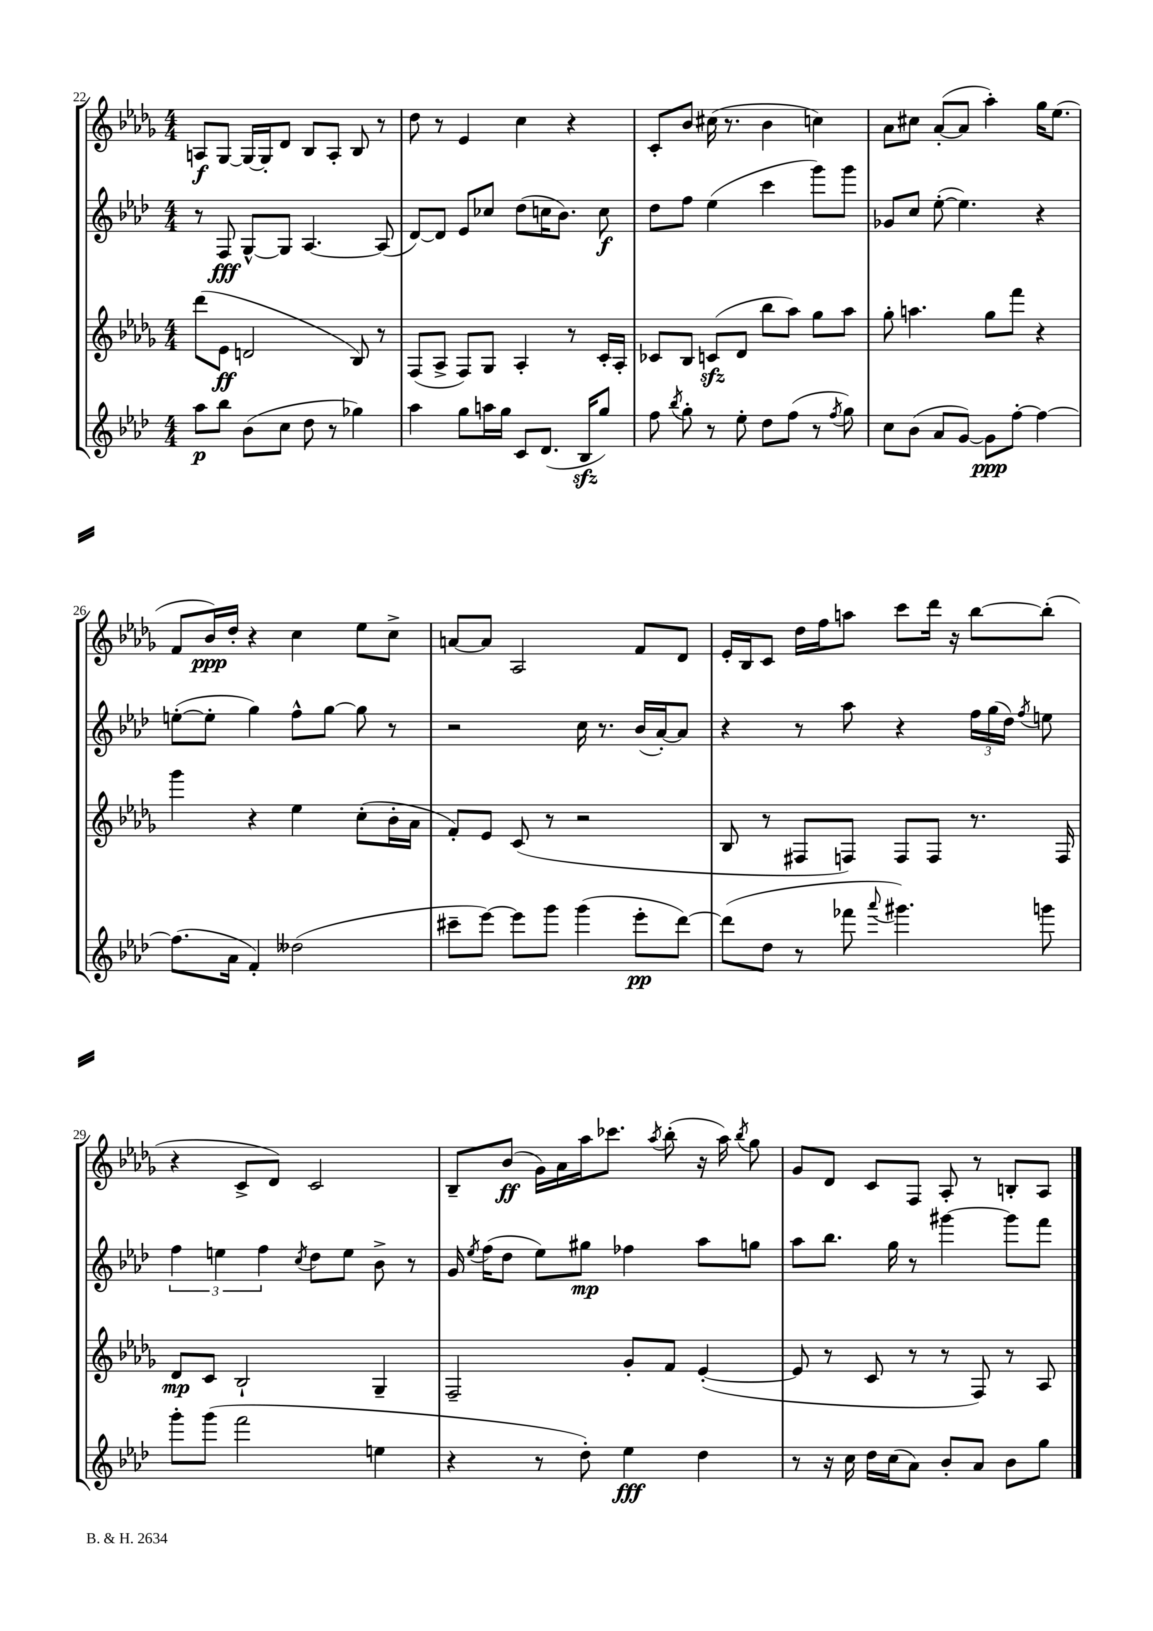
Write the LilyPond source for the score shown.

<<
\new StaffGroup <<
\new Staff = "s0" {
    \clef treble \key des \major \numericTimeSignature \time 4/4
    \autoBeamOff a8[\f ges8]~ ges16[~ ges16-. des'8] bes8[ a8]-. bes8 r8 |
    des''8 r8 ees'4 c''4 r4 |
    c'8[-. bes'8] cis''16( r8. bes'4 c''4) |
    aes'8[ cis''8] aes'8[~-.( aes'8] aes''4-.) ges''16[ ees''8.]( |
    f'8[ bes'16\ppp) des''16]-. r4 c''4 ees''8[ c''8]-> |
    a'8[~ a'8] aes2 f'8[ des'8] |
    ees'16[-. bes16 c'8] des''16[ f''16 a''8] c'''8[ des'''16] r16 bes''8[~ bes''8]-.( |
    r4 c'8[-> des'8]) c'2 |
    bes8[-- bes'8]\ff( ges'16[) aes'16 aes''16 ces'''8.] \acciaccatura { aes''8 } bes''8-.( r16 aes''16) \acciaccatura { bes''8 } ges''8 |
    ges'8[ des'8] c'8[ f8] aes8-. r8 b8[-. aes8] \bar "|." |
}
\new Staff = "s1" {
    \clef treble \key aes \major \numericTimeSignature \time 4/4
    \autoBeamOff r8 f8\fff g8[~-^ g8] aes4.~ aes8( |
    des'8[~) des'8] ees'8[ ces''8] des''8[( c''16 bes'8.]) c''8\f |
    des''8[ f''8] ees''4( c'''4 g'''8[) g'''8] |
    ges'8[ c''8] ees''8~-.( ees''4.) r4 |
    e''8[~-.( e''8]-. g''4) f''8[-^ g''8]~ g''8 r8 |
    r2 c''16 r8. bes'16[( aes'16~-.) aes'8] |
    r4 r8 aes''8 r4 \tuplet 3/2 { f''16[ g''16( des''16]) } \acciaccatura { f''8 } e''8 |
    \tuplet 3/2 { f''4 e''4 f''4 } \acciaccatura { c''8 } des''8[ e''8] bes'8-> r8 |
    g'16 \acciaccatura { ees''8 } f''16[( des''8] ees''8[) gis''8]\mp fes''4 aes''8[ g''8] |
    aes''8[ bes''8.] g''16 r8 gis'''4~ gis'''8[ f'''8] \bar "|." |
}
\new Staff = "s2" {
    \clef treble \key des \major \numericTimeSignature \time 4/4
    \autoBeamOff des'''8[( ees'8]\ff d'2 bes8) r8 |
    f8[( aes8]-> f8[) ges8] aes4-. r8 c'16[-. aes16]-. |
    ces'8[ bes8] c'8[\sfz( des'8] bes''8[ aes''8]) ges''8[ aes''8] |
    ges''8-. a''4. ges''8[ f'''8] r4 |
    ges'''4 r4 ees''4 c''8[-.( bes'16-. aes'16] |
    f'8[-.) ees'8] c'8( r8 r2 |
    bes8 r8 fis8[ f8]) f8[ f8] r8. f16 |
    des'8[\mp c'8] bes2-! ges4-- |
    f2-- ges'8[-. f'8] ees'4~-.( |
    ees'8 r8 c'8 r8 r8 f8) r8 aes8 \bar "|." |
}
\new Staff = "s3" {
    \clef treble \key aes \major \numericTimeSignature \time 4/4
    \autoBeamOff aes''8[\p bes''8] bes'8[( c''8] des''8 r8 ges''4) |
    aes''4 g''8[ a''16 g''16] c'8[ des'8.]( bes16[\sfz g''8]) |
    f''8 \acciaccatura { bes''8 } g''8-. r8 ees''8-. des''8[ f''8]( r8 \acciaccatura { f''8 } g''8) |
    c''8[ bes'8]( aes'8[ g'8]~) g'8[\ppp f''8]~-. f''4~ |
    f''8.[( aes'16] f'4-.) deses''2( |
    cis'''8[-- ees'''8]~) ees'''8[ g'''8] g'''4( ees'''8[-.\pp des'''8]~) |
    des'''8[( des''8] r8 fes'''8 \appoggiatura { aes'''8 } gis'''4.) g'''8 |
    g'''8[-. g'''8]( f'''2 e''4 |
    r4 r8 des''8-.) ees''4\fff des''4 |
    r8 r16 c''16 des''16[ c''16( aes'8]) bes'8[-. aes'8] bes'8[ g''8] \bar "|." |
}
>>
>>
\layout { \context { \Score currentBarNumber = #22 } }
